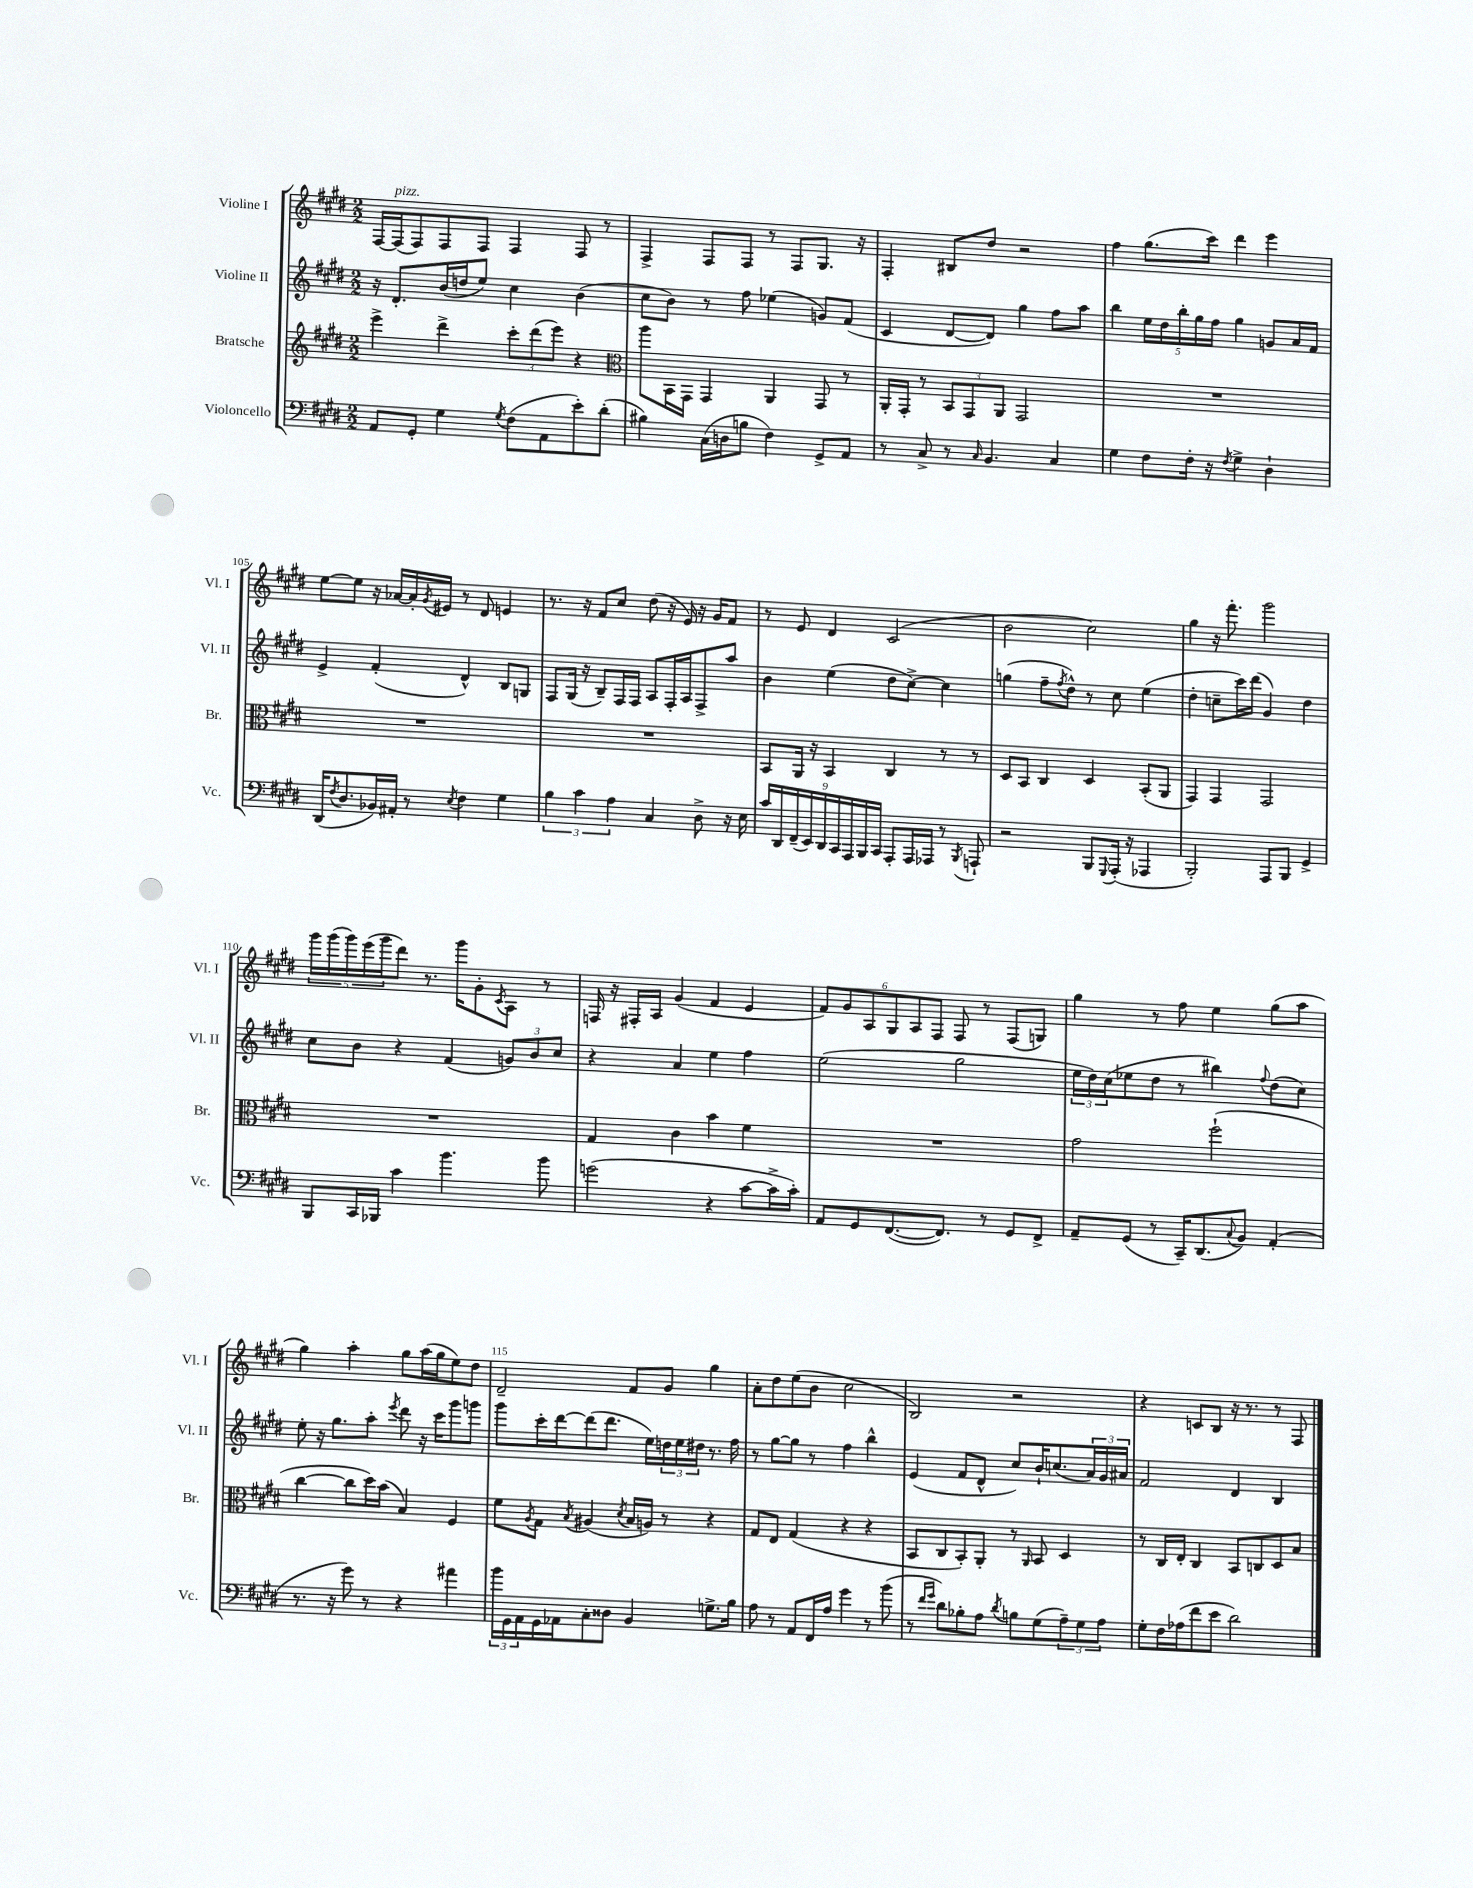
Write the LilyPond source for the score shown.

<<
\new StaffGroup <<
\new Staff = "s0" \with { instrumentName = "Violine I" shortInstrumentName = "Vl. I" } {
    \clef treble \key e \major \numericTimeSignature \time 2/2
    fis16~ fis16^\markup { \italic "pizz." }( fis8) fis8 fis8 fis4 fis8 r8 |
    fis4-> fis8 fis8 r8 fis8 gis8. r16 |
    fis4-. bis8 dis''8 r2 |
    fis''4 gis''8.( cis'''16) dis'''4 e'''4 |
    e''8~ e''8 r16 aes'16~ aes'16-. \acciaccatura { gis'8 } eis'16 r8 dis'8 e'4 |
    r8. r16 fis'8 cis''8 dis''8( r16 e'16) r16 gis'16 fis'8 |
    r8 e'8 dis'4 cis'2( |
    b'2 cis''2) |
    gis''4 r16 fis'''8.-. gis'''2 |
    \tuplet 5/4 { gis'''16 gis'''16( gis'''16) e'''16( gis'''16 } dis'''8) r8. gis'''16 gis'8-. \acciaccatura { cis'8 } a8 r8 |
    f16 r16 fis16-. a16 gis'4( fis'4 e'4 |
    \tuplet 6/4 { fis'8) gis'8 a8 gis8 a8 fis8 } fis8 r8 fis8( g8) |
    gis''4 r8 fis''8 e''4 gis''8( a''8 |
    gis''4) a''4-. gis''8 a''16( gis''16 e''8) dis''8 |
    dis'2-- fis'8 gis'8 gis''4 |
    a'8-. dis''8 e''8( b'8 cis''2 |
    b2) r2 |
    r4 c'8 b8 r16 r8. r8 fis8 \bar "|." |
}
\new Staff = "s1" \with { instrumentName = "Violine II" shortInstrumentName = "Vl. II" } {
    \clef treble \key e \major \numericTimeSignature \time 2/2
    r16 dis'8.-. b'16( d''16 e''8) cis''4 b'4( |
    cis''8 b'8) r8 fis''8 ees''4( g'8) fis'8( |
    cis'4 dis'8~ dis'8) gis''4 fis''8 a''8 |
    b''4 \tuplet 5/4 { e''16 dis''16 b''16-. gis''16 fis''16 } gis''4 g'8 a'16 fis'16 |
    e'4-> fis'4-.( dis'4-^) b8 g8 |
    fis8 gis16( r16 b8--) fis16 fis16 a8 fis16-. a16 fis8-> a''8 |
    b'4 e''4( dis''8 cis''8~->) cis''4 |
    g''4( fis''8-- \acciaccatura { fis''8 } dis''8-^) r8 cis''8 e''4( |
    dis''4-. c''8-- cis'''16) dis'''16( gis'4) dis''4 |
    cis''8 b'8 r4 fis'4( \tuplet 3/2 { g'8) b'8 cis''8 } |
    r4 a'4 e''4 fis''4 |
    e''2( gis''2 |
    \tuplet 3/2 { e''16 dis''16) cis''16( } ees''8 dis''8 r8 bis''4) \appoggiatura { fis''8 } dis''8( cis''8) |
    e''8-. r16 gis''8. a''8-. \acciaccatura { e'''8 } dis'''8 r16 cis'''16 gis'''8 g'''8 |
    gis'''8 cis'''16-. dis'''16~ dis'''8( dis'''8. e''16) \tuplet 3/2 { d''16 e''16 dis''16 } r8. fis''16 |
    r8 gis''8~ gis''8 r8 fis''4 b''4-^ |
    e'4( fis'8 dis'8-^ cis''8) b'16-! c''8.( \tuplet 3/2 { a'16) gis'16 ais'16 } |
    fis'2 dis'4 b4 \bar "|." |
}
\new Staff = "s2" \with { instrumentName = "Bratsche" shortInstrumentName = "Br." } {
    \clef treble \key e \major \numericTimeSignature \time 2/2
    e'''4-> dis'''4-> \tuplet 3/2 { cis'''8-. dis'''8( e'''8) } r4 |
    \clef alto a''8 b,16 gis,16 gis,4 a,4 gis,8 r8 |
    a,16-. gis,16-. r8 \tuplet 3/2 { b,8 gis,8 a,8 } gis,2 |
    R1 |
    R1 |
    R1 |
    b,8 a,16 r16 b,4 cis4 r8 r8 |
    dis8 b,8 cis4 dis4 b,8-.( a,8 |
    gis,4) gis,4 gis,2 |
    R1 |
    gis4 cis'4 b'4 fis'4 |
    R1 |
    gis'2 fis''2-!( |
    cis''4~ cis''8 dis''16) b'16( b4) fis4 |
    fis'8 \acciaccatura { a8 } gis8 \acciaccatura { b8 } ais4( \acciaccatura { dis'8 } b16 a16) r8 r4 |
    gis8 e8 gis4( r4 r4 |
    b,8 cis8 b,8-.) a,8-. r8 \grace { a,16 } b,8 dis4 |
    r8 cis16 e16-. cis4 b,8 c8 dis8 b8 \bar "|." |
}
\new Staff = "s3" \with { instrumentName = "Violoncello" shortInstrumentName = "Vc." } {
    \clef bass \key e \major \numericTimeSignature \time 2/2
    a,8 gis,8-. gis4 \acciaccatura { gis8 } fis8( a,8 e'8-.) dis'8-.( |
    bis4) cis16( d16 b8 fis4) gis,8-> a,8 |
    r8 cis8-> r8 \grace { cis16 } b,4. cis4 |
    gis4 fis8 fis16-. r16 \acciaccatura { fis8 } gis4-> dis4-! |
    dis,16( \acciaccatura { fis8 } dis8. bes,16) ais,16-. r8 \acciaccatura { e8 } fis4 gis4 |
    \tuplet 3/2 { b4 cis'4 a4 } cis4 dis8-> r16 e16 |
    \tuplet 9/8 { cis'16 dis,16 fis,16--( e,16) dis,16 cis,16 a,,16 b,,16 cis,16 } a,,8-. a,,16 aes,,16 r8 \acciaccatura { b,,8 } a,,8-! |
    r2 b,,8 \appoggiatura { gis,,8 } a,,16-.( r16 aes,,4 |
    b,,2-.) a,,8 b,,8 gis,4-> |
    b,,8 cis,16 bes,,16 cis'4 b'4. b'8 |
    g'2( r4 cis'8~ cis'16-> cis'16-.) |
    a,8 gis,8 fis,8.~( fis,8.) r8 gis,8 fis,8-> |
    a,8-- gis,8( r8 cis,16--) dis,8.( \appoggiatura { cis8 } b,8) a,4-.( |
    r8. r16 gis'8) r8 r4 ais'4 |
    \tuplet 3/2 { b'16 gis,16 a,16 } gis,16 aes,16 cis8-. disis8 b,4 g8.-> b16 |
    a8 r8 a,8 fis,16 a16 gis'4 r8 b'8( |
    r8 \grace { fis'16 gis'16 } dis'8) bes8-. a8 \acciaccatura { dis'8 } b8 gis8( \tuplet 3/2 { a8--) gis8 a8 } |
    gis8-. fis16 aes16( fis'8 e'8 dis'2) \bar "|." |
}
>>
>>
\layout { \context { \Score currentBarNumber = #101 \override BarNumber.break-visibility = ##(#f #t #t) barNumberVisibility = #(every-nth-bar-number-visible 5) } }
